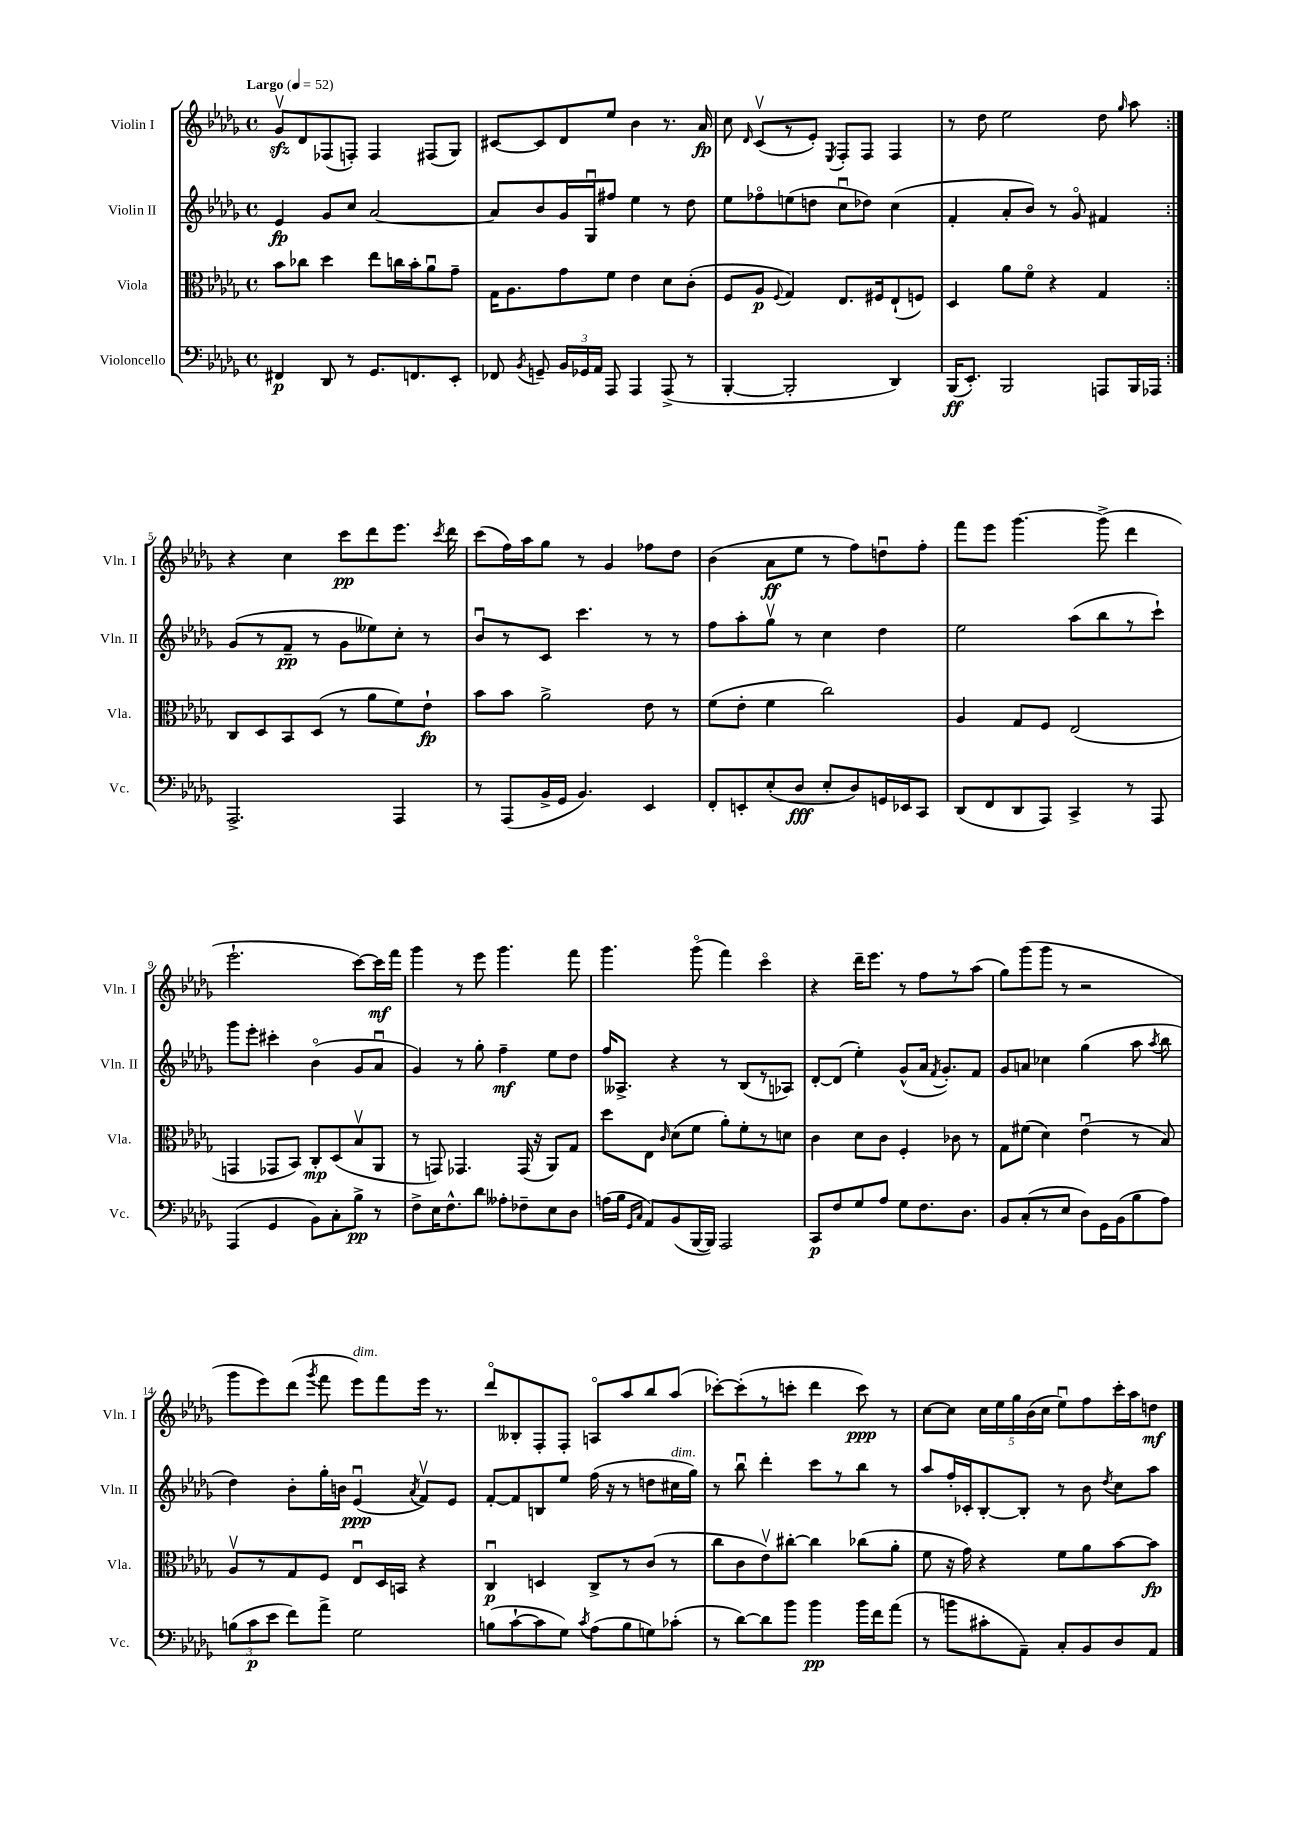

**kern	**kern	**kern	**kern
*staff4	*staff3	*staff2	*staff1
*clefF4	*clefC3	*clefG2	*clefG2
*k[b-e-a-d-g-]	*k[b-e-a-d-g-]	*k[b-e-a-d-g-]	*k[b-e-a-d-g-]
*M4/4	*M4/4	*M4/4	*M4/4
*met(c)	*met(c)	*met(c)	*met(c)
*MM52	*MM52	*MM52	*MM52
4FF#	8b-	4e-	8g-v
.	8cc-	.	8d-
8DD-	4dd-	8g-	(8F-
8r	.	8cc	8F')
8.GG-	8ee-	[2a-	4F
.	16cc	.	.
8.FF	16b-'	.	.
.	8a-u	.	(8F#
8EE-'	8g-~	.	8G-)
=	=	=	=
8FF-	16G-	8a-]	[8c#
.	8.A-	.	.
8qBB-	.	.	.
8GG~	.	8b-	8c#]
24BB-	8g-	16g-	8d-
24GG-	.	.	.
.	.	16G-u	.
24AA-	.	.	.
8AAA-	8f	8ff#	8ee-
4AAA-	4e-	4ee-	4b-
(8AAA-^	8d-	8r	8.r
8r	(8c'	8dd-	.
.	.	.	16a-
=	=	=	=
[4BBB-'	8F	8ee-	8cc
.	.	.	16qqd-
.	8A-	8ff-o	(8cv
.	8qqF	.	.
2BBB-']	4G-)	(8ee	8r
.	.	8dd	8e-')
.	.	.	8qE-
.	8.E-	8ccu	8F'
.	.	8dd-)	8F
.	16F#	.	.
4DD-)	(8E-`	(4cc	4F
.	8F)	.	.
=	=	=	=
(16BBB-	4D-	4f'	8r
8.EE-')	.	.	.
.	.	.	8dd-
2BBB-	8a-	8a-'	2ee-
.	8fo	8b-)	.
.	4r	8r	.
.	.	8g-o	.
8AAA	4G-	4f#	8dd-
.	.	.	16qqgg-
16BBB-	.	.	8aa-
16AAA-	.	.	.
=:|!	=:|!	=:|!	=:|!
2.AAA-^	8C	(8g-	4r
.	8D-	8r	.
.	8BB-	8f~	4cc
.	(8D-	8r	.
.	8r	8g-	8ccc
.	8a-	8ee--)	8ddd-
4AAA-	8f)	8cc'	8.eee-
.	8e-`	8r	.
.	.	.	8qccc
.	.	.	16ddd-
=	=	=	=
8r	8b-	8b-u	(8ccc
(8AAA-	8b-	8r	16ff)
.	.	.	16aa-
16BB-^	2a-^	8c	8gg-
16GG-	.	.	.
4.BB-)	.	4.ccc	8r
.	.	.	4g-
4EE-	8e-	8r	8ff-
.	8r	8r	8dd-
=	=	=	=
8FF'	(8f	8ff	(4b-
8EE'	8e-'	8aa-'	.
(8E-'	4f	8gg-v	8a-
8D-	.	8r	8ee-
8E-'	2cc)	4cc	8r
8D-)	.	.	8ff)
16GG	.	4dd-	8ddu
16EE-	.	.	.
8CC	.	.	8ff'
=	=	=	=
(8DD-	4A-	2ee-	8fff
8FF	.	.	8eee-
8DD-	8G-	.	[4.ggg-
8AAA-)	8F	.	.
4CC^	(2E-	(8aa-	.
.	.	8bb-	(8ggg-^]
8r	.	8r	4ddd-
8AAA-	.	8ccc`)	.
=	=	=	=
(4AAA-	4GG	8ggg-	2.eee-`
.	.	8eee-'	.
4GG-	8GG-	4ccc#'	.
.	8BB-)	.	.
8BB-)	8C'	(4b-o	.
8C'	(8D-	.	.
8B-^	8B-v	8g-	[8ccc)
8r	8AA-	8a-u	16ccc]
.	.	.	16fff
=	=	=	=
8F^	8r	4g-)	4ggg-
16E-	8GG)	.	.
8.F^^	.	.	.
.	4.GG-	8r	8r
8d-	.	8gg-'	8eee-
8A--'	.	4ff~	4.ggg-
8F-~	(16GG-	.	.
.	16r	.	.
8E-	8AA-)	8ee-	.
8D-	8G-	8dd-	8fff
=	=	=	=
(16A	8dd-	16ff	4.ggg-
16B-	.	8.A--^	.
16qqGG-	.	.	.
16qqC	.	.	.
8AA-)	8E-	.	.
.	16qqc	.	.
(8BB-	(8d-	4r	.
[16BBB-	8f	.	(8ggg-o
16BBB-])	.	.	.
2AAA-	8a-')	8r	4fff)
.	8f'	(8B-	.
.	8r	8r	4ccco
.	8d	8A-)	.
=	=	=	=
8CC	4c	[8d-'	4r
8F	.	(8d-]	.
8G-	8d-	4ee-')	16ddd-~
.	.	.	8.eee-
8A-	8c	.	.
8G-	4F'	(8g-^^	8r
8.F	.	16a-	8ff
.	.	8qf	.
.	.	8.g-')	.
.	8c-	.	8r
8.D-	.	.	.
.	8r	8f	(8aa-
=	=	=	=
8BB-	8G-	8g-	8gg-)
(8C'	(8f#	8a	(8ggg-
8r	4d-)	4cc-	8ggg-
8E-	.	.	8r
8D-)	(4e-u	(4gg-	2r
16GG-	.	.	.
(16BB-	.	.	.
8B-	8r	8aa-	.
.	.	8qaa-	.
8A-)	8B-)	8bb-	.
=	=	=	=
(12B	8A-v	4dd-)	8ggg-
12c	.	.	.
.	8r	.	8eee-)
12e-	.	.	.
8f)	8G-	8b-'	(8ddd-
.	.	.	8qggg-
8a-^	8F	16gg-'	8fff
.	.	16b	.
2G-	8E-u	(4e-u	8eee-)
.	16D-	.	8fff
.	16BB	.	.
.	.	8qa-	.
.	4r	8fv)	16eee-
.	.	.	8.r
.	.	8e-	.
=	=	=	=
(8B	4Cu	[8f'	8ddd-o
[8c`	.	8f]	8B--'
8c]	4D	8B	8F'
8G-)	.	8ee-	8F'
8qc	.	.	.
(8A-	8C^	(16ff	8Ao
.	.	16r	.
8B	8r	8r	8aa-
8G)	(8c	8dd	8bb-
(8c-'	8r	16cc#	(8aa-
.	.	16gg-)	.
=	=	=	=
8r	8cc	8r	[8ccc-')
[8d-)	8c	8bb-u	(8ccc-']
8d-]	8e-v)	4ddd-'	8r
8b-	[8cc#'	.	8ccc'
4b-	4cc#]	8ccc	4ddd-
.	.	8r	.
16b-	(8cc-	8bb-	8ccc)
16f	.	.	.
(8a-	8a-'	8r	8r
=	=	=	=
8r	8f	8aa-	[8cc
8b	16r	16ff'	8cc]
.	16g-)	16c-'	.
8c#'	4r	[8B-'	20cc
.	.	.	20ee-
.	.	.	20gg-
8AA-~)	.	8B-']	.
.	.	.	(20b-
.	.	.	20cc
8C'	8f	8r	8ee-u)
8BB-	8a-	8b-	8ff
.	.	8qdd-	.
8D-	[8b-	8cc	16ccc'
.	.	.	16aa-
8AA-	8b-]	8aa-	8dd
==	==	==	==
*-	*-	*-	*-
